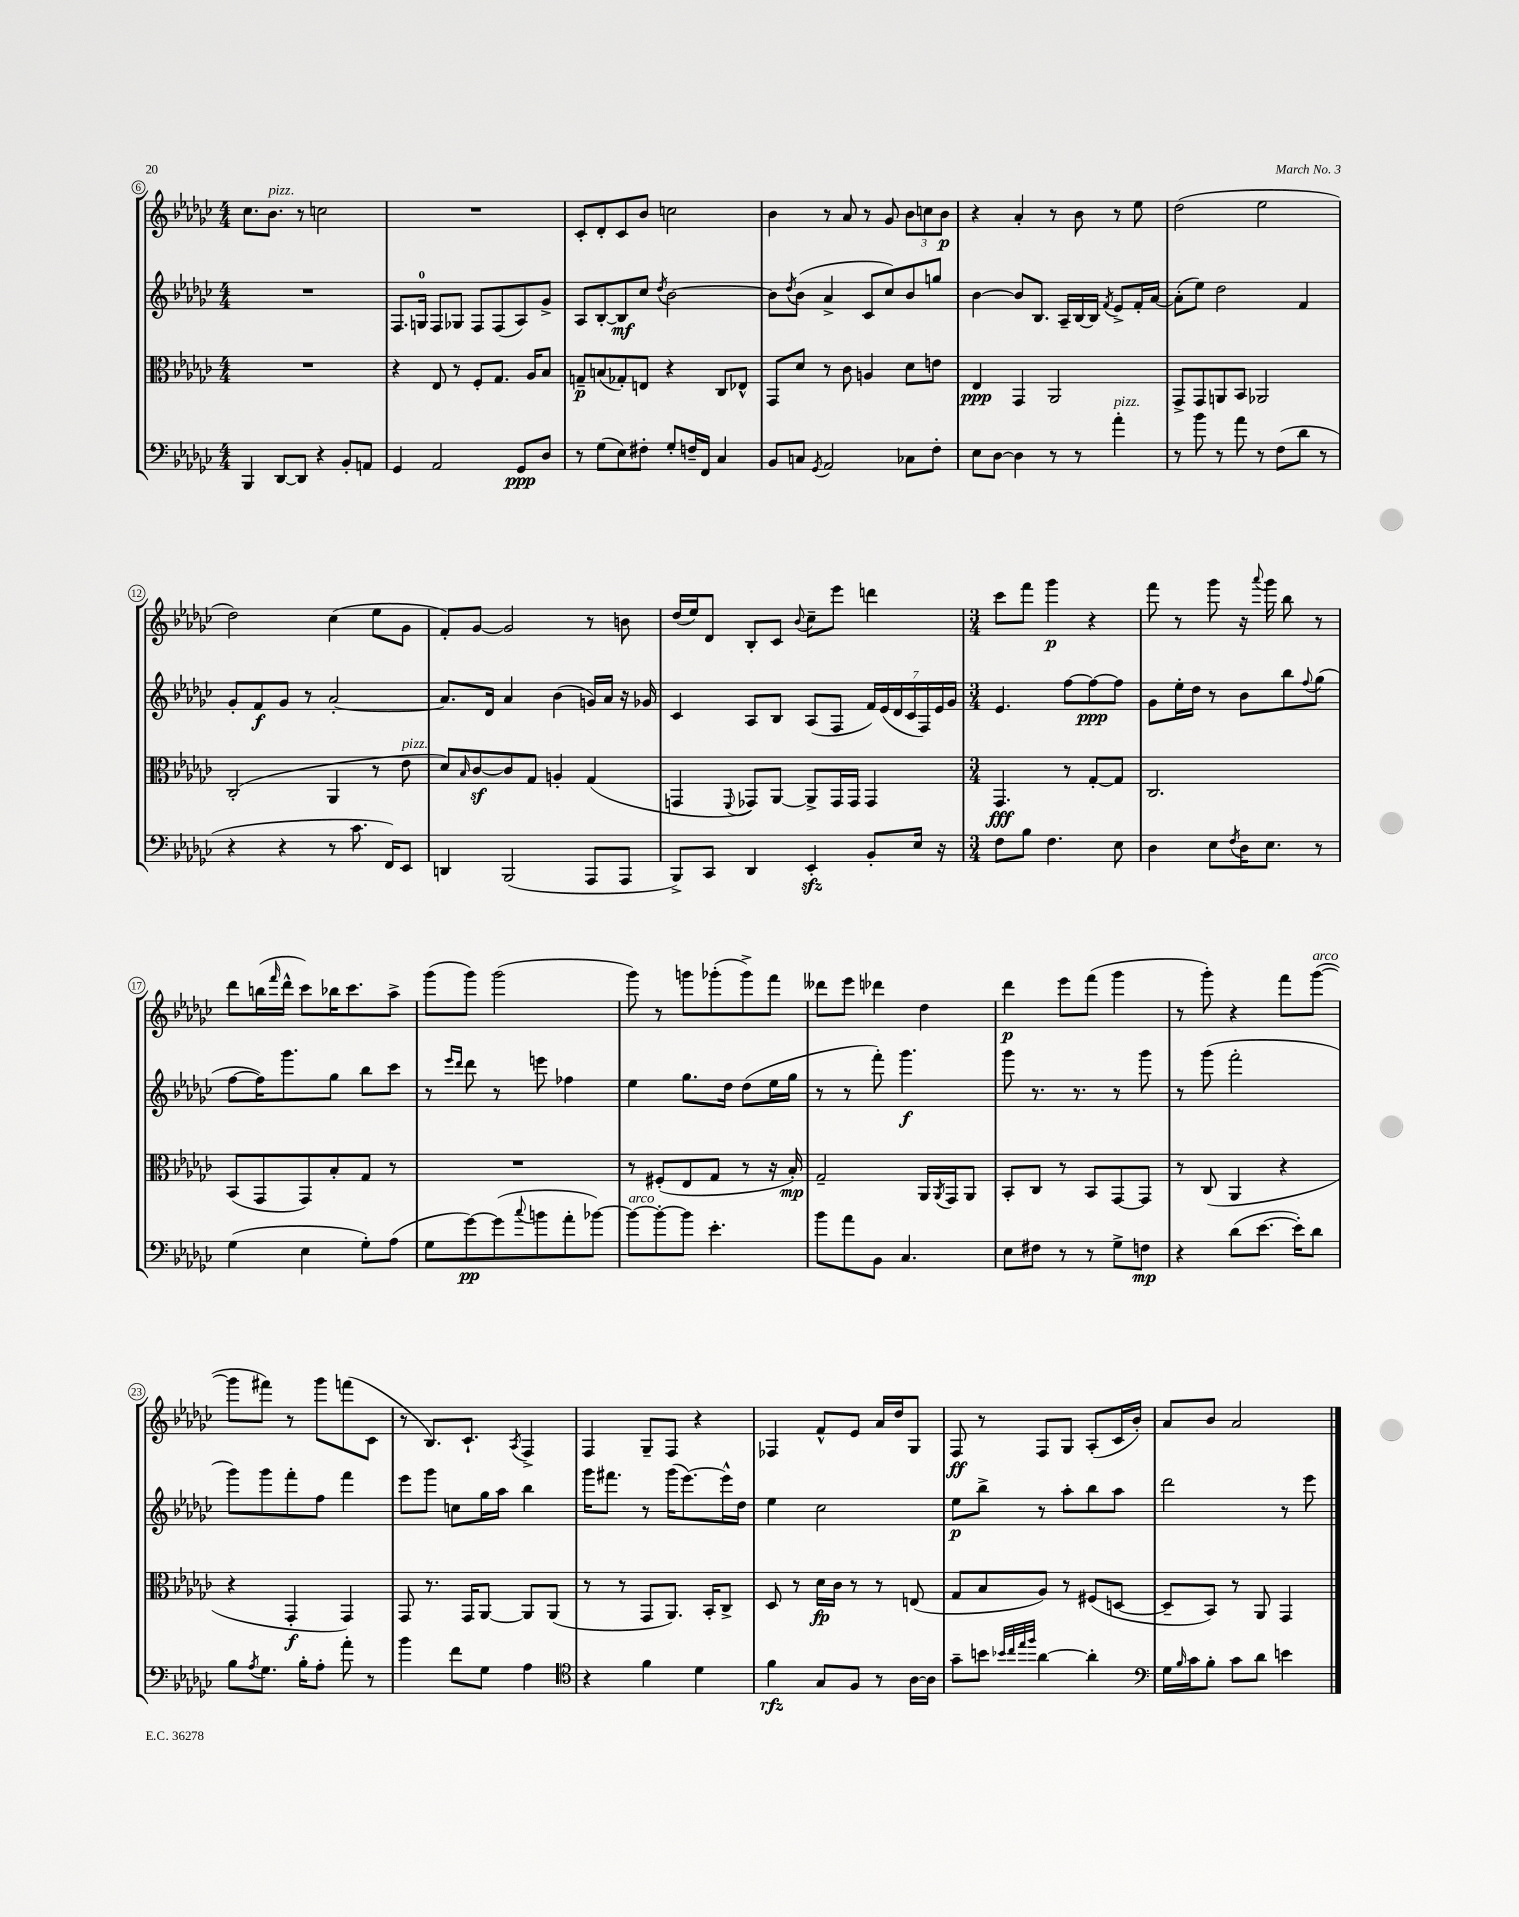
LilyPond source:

<<
\new StaffGroup <<
\new Staff = "s0" {
    \clef treble \key ges \major \numericTimeSignature \time 4/4
    ces''8. bes'8.^\markup { \italic "pizz." } r8 c''2 |
    R1 |
    ces'8-. des'8-. ces'8 bes'8 c''2 |
    bes'4 r8 aes'8 r8 ges'8 \tuplet 3/2 { bes'8 c''8 bes'8\p } |
    r4 aes'4-. r8 bes'8 r8 ees''8 |
    des''2( ees''2 |
    des''2) ces''4( ees''8 ges'8 |
    f'8-.) ges'8~ ges'2 r8 b'8 |
    des''16( ees''16) des'8 bes8-. ces'8 \appoggiatura { bes'8 } ces''8-- ees'''8 d'''4 |
    \numericTimeSignature \time 3/4 ces'''8 f'''8 ges'''4\p r4 |
    f'''8 r8 ges'''8 r16 \appoggiatura { aes'''8 } ges'''16 bes''8 r8 |
    des'''8 b''16( \grace { f'''16 } des'''16-^ ces'''8) bes''16 ces'''8. aes''8-> |
    ges'''8( ges'''8) ges'''2( |
    ges'''8) r8 g'''8 ges'''8-.( ges'''8->) f'''8 |
    deses'''8 ees'''8 des'''4 des''4 |
    des'''4\p ees'''8 f'''8( ges'''4 |
    r8 ges'''8-.) r4 f'''8 ges'''8~^\markup { \italic "arco" }( |
    ges'''8 fis'''8) r8 ges'''8 f'''8( ces'8 |
    r8 bes8.) ces'8.-! \acciaccatura { aes8 } f4-> |
    f4 ges8-- f8 r4 |
    fes4 f'8-^ ees'8 aes'16 des''16 ges8 |
    f8\ff r8 f8 ges8 aes8-.( ces'16 bes'16-.) |
    aes'8 bes'8 aes'2 \bar "|." |
}
\new Staff = "s1" {
    \clef treble \key ges \major \numericTimeSignature \time 4/4
    R1 |
    f8. g16-0 f8 ges8 f8 f8( aes8) ges'8-> |
    aes8 bes8~-. bes8\mf ces''8 \acciaccatura { des''8 } bes'2~ |
    bes'8 \acciaccatura { des''8 } bes'8( aes'4-> ces'8 ces''8) bes'8 g''8 |
    bes'4~ bes'8 bes8. aes16-- bes16~ bes16 \acciaccatura { f'8 } ees'8-> f'16-. aes'16~ |
    aes'8-.( ees''8) des''2 f'4 |
    ges'8-. f'8\f ges'8 r8 aes'2~-. |
    aes'8. des'16 aes'4 bes'4( g'16) aes'16 r16 ges'16 |
    ces'4 aes8 bes8 aes8( f8 \tuplet 7/4 { f'16) ees'16( des'16 ces'16 f16) ees'16 ges'16 } |
    \numericTimeSignature \time 3/4 ees'4. f''8~ f''8~\ppp f''8 |
    ges'8 ees''16-. des''16 r8 bes'8 bes''8 \appoggiatura { f''8 } ges''8( |
    f''8~ f''16) ges'''8. ges''8 bes''8 ces'''8 |
    r8 \grace { ees'''16 des'''16 } des'''8 r8 e'''8 fes''4 |
    ees''4 ges''8. des''16 des''8( ees''16 ges''16 |
    r8 r8 f'''8-.) ges'''4.\f |
    ges'''8 r8. r8. r8 ges'''8 |
    r8 ges'''8( f'''2-. |
    ges'''8) ges'''8 f'''8-. f''8 f'''4 |
    ees'''8 ges'''8 c''8 ges''16 aes''16 bes''4 |
    ges'''16 fis'''8. r8 ges'''16( ees'''8.~) ees'''16-^ des''16 |
    ees''4 ces''2 |
    ees''8\p bes''8-> r8 aes''8-. bes''8 aes''8 |
    des'''2 r8 ees'''8 \bar "|." |
}
\new Staff = "s2" {
    \clef alto \key ges \major \numericTimeSignature \time 4/4
    R1 |
    r4 ees8 r8 f8-. ges8. aes16 bes8 |
    g8--\p b8( ges8-.) e8 r4 ces8 ees8-^ |
    ges,8 des'8 r8 ces'8 a4 des'8 e'8 |
    ees4\ppp ges,4 aes,2 |
    ges,8-> ges,8 a,8 bes,8 aes,2 |
    ces2-.( aes,4 r8 ees'8^\markup { \italic "pizz." } |
    des'8) \grace { bes16 } ces'8~\sf ces'8 ges8 a4-. ges4( |
    g,4 \appoggiatura { f,8 } ges,8) aes,8~ aes,8-> ges,16 ges,16 ges,4 |
    \numericTimeSignature \time 3/4 ges,4.\fff r8 ges8~-. ges8 |
    ces2. |
    bes,8( ges,8 ges,8) bes8-. ges8 r8 |
    R2. |
    r8 fis8-.( ees8 ges8 r8 r16 bes16-.\mp) |
    ges2-- aes,16 \acciaccatura { aes,8 } ges,16 aes,8 |
    bes,8-. ces8 r8 bes,8 ges,8~ ges,8 |
    r8 ces8( aes,4 r4 |
    r4 ges,4-.\f ges,4) |
    ges,8 r8. ges,16 aes,8~ aes,8 aes,8( |
    r8 r8 ges,8 aes,8.) bes,16-. ces8-> |
    des8 r8 des'16\fp ces'16 r8 r8 e8( |
    ges8 bes8 aes8) r8 fis8( d8~ |
    d8-- bes,8) r8 aes,8 ges,4 \bar "|." |
}
\new Staff = "s3" {
    \clef bass \key ges \major \numericTimeSignature \time 4/4
    bes,,4 des,8~ des,8 r4 bes,8-. a,8 |
    ges,4 aes,2 ges,8\ppp des8 |
    r8 ges8( ees8) fis8-. ges8-. f16-- f,16 ces4 |
    bes,8 c8 \acciaccatura { ges,8 } aes,2 ces8 f8-. |
    ees8 des8~ des4 r8 r8 aes'4-.^\markup { \italic "pizz." } |
    r8 bes'8 r8 aes'8 r8 f8( des'8 r8 |
    r4 r4 r8 ces'8. f,16) ees,8 |
    d,4 bes,,2( aes,,8 aes,,8 |
    bes,,8->) ces,8 des,4 ees,4-.\sfz bes,8-. ees16 r16 |
    \numericTimeSignature \time 3/4 f8 bes8 f4. ees8 |
    des4 ees8 \acciaccatura { f8 } des16 ees8. r8 |
    ges4( ees4 ges8-.) aes8( |
    ges8 ges'8~\pp) ges'8( \appoggiatura { ces''8 } b'8 aes'8-. bes'8~) |
    bes'8~^\markup { \italic "arco" } bes'8~-. bes'8 ees'4.-. |
    bes'8 aes'8 bes,8 ces4. |
    ees8 fis8 r8 r8 ges8-> f8\mp |
    r4 des'8( ees'8.~ ees'16-.) des'8 |
    bes8 \acciaccatura { aes8 } ges8. bes16-. aes8-. aes'8-. r8 |
    bes'4 f'8 ges8 aes4 |
    \clef tenor r4 f'4 des'4 |
    f'4\rfz ges8 f8 r8 aes16~ aes16 |
    ges'8-- b'8 \grace { bes'32 ces''32 ees''32 f''32 } aes'4~ aes'4-. |
    \clef bass ges16 \grace { bes16 } ces'16 bes8-. ces'8 des'8 e'4 \bar "|." |
}
>>
>>
\layout { \context { \Score currentBarNumber = #6 \override BarNumber.stencil = #(make-stencil-circler 0.1 0.3 ly:text-interface::print) } }
